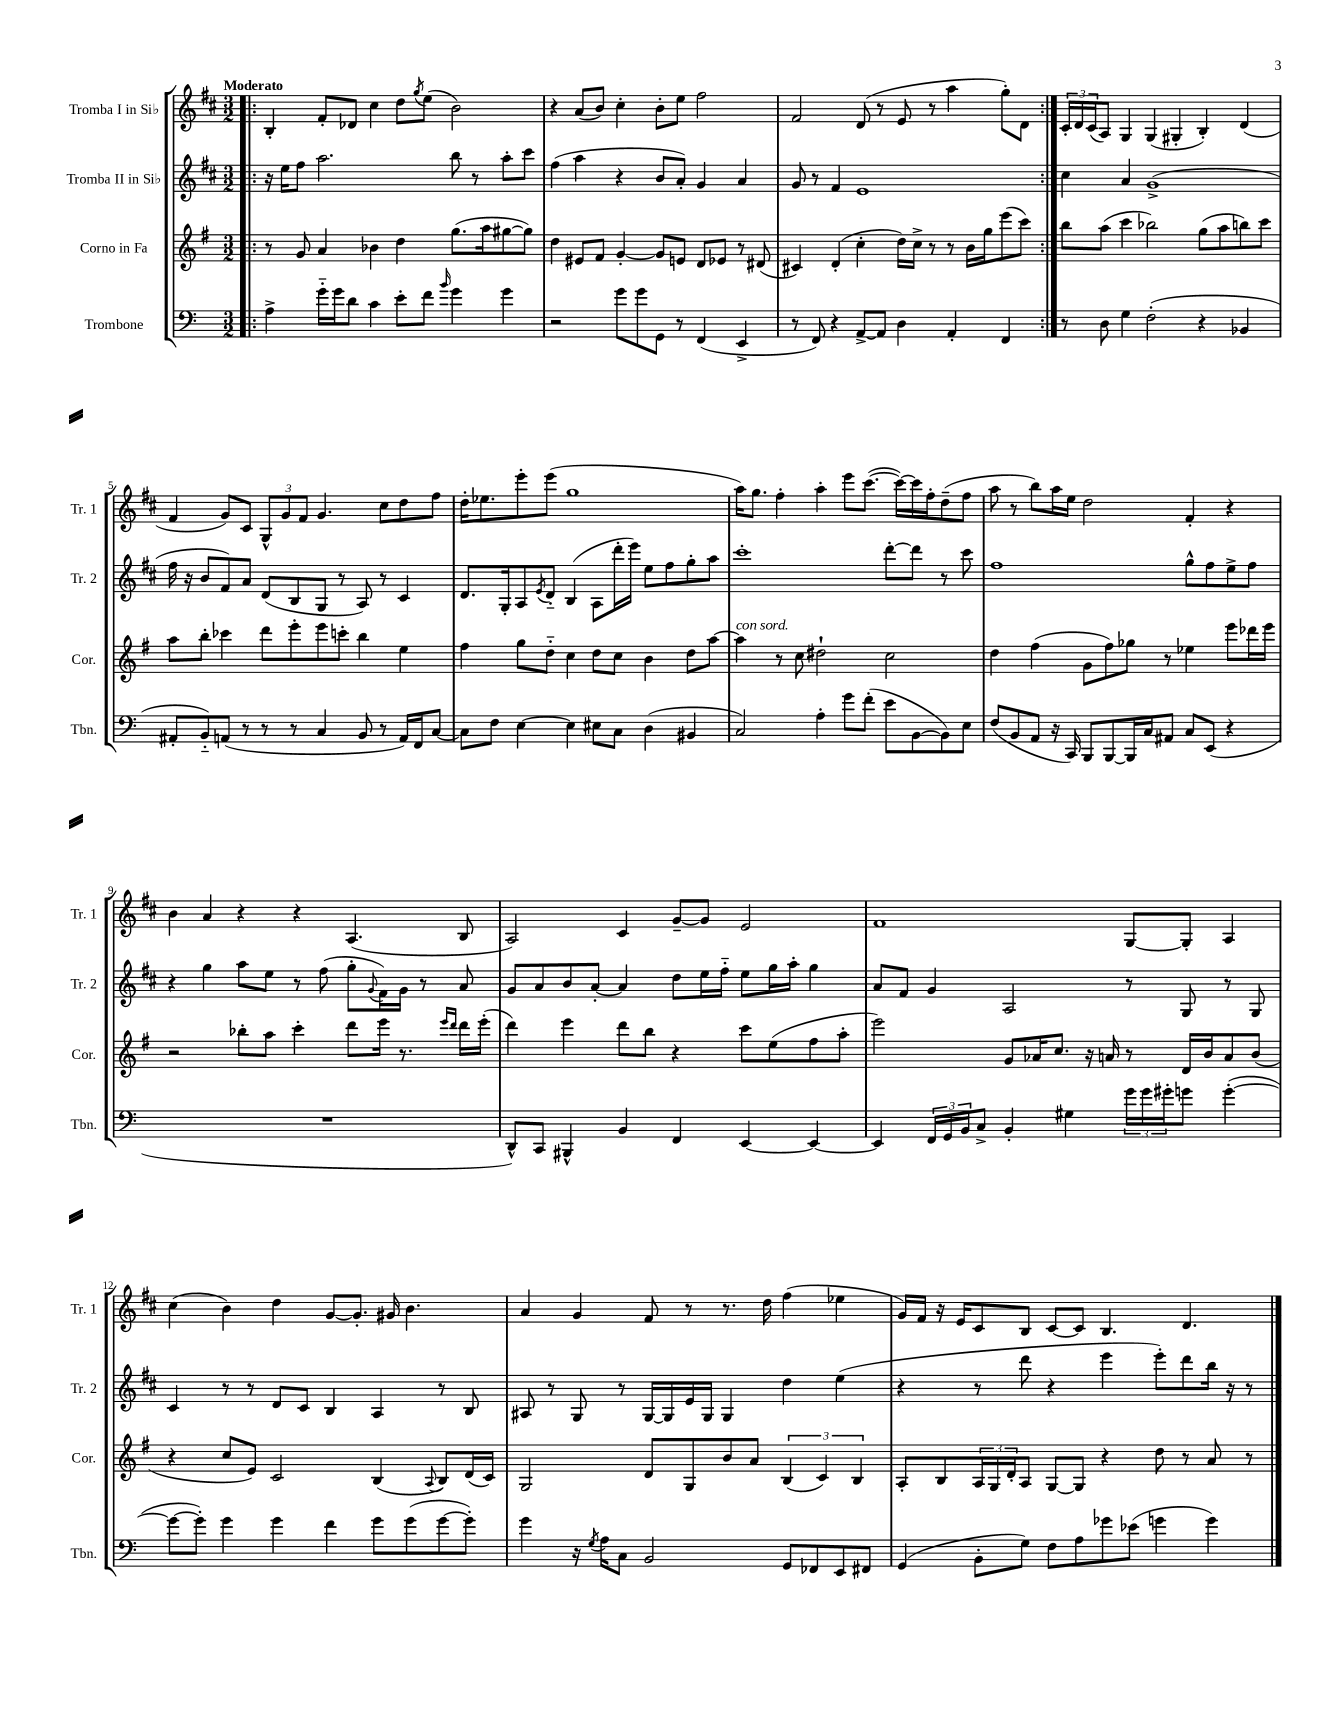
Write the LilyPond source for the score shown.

<<
\new StaffGroup <<
\new Staff = "s0" \with { instrumentName = "Tromba I in Sib" shortInstrumentName = "Tr. 1" } {
    \clef treble \key d \major \numericTimeSignature \time 3/2 \tempo "Moderato"
    \repeat volta 2 { \bar ".|:" b4-. fis'8-. des'8 cis''4 d''8 \acciaccatura { g''8 } e''8( b'2) |
    r4 a'8( b'8) cis''4-. b'8-. e''8 fis''2 |
    fis'2 d'8( r8 e'8 r8 a''4 g''8-.) d'8 | }
    \tuplet 3/2 { cis'16-. d'16 cis'16( } a8) g4 g4( gis4-. b4-.) d'4( |
    fis'4 g'8) cis'8 \tuplet 3/2 { g8-^ g'8 fis'8 } g'4. cis''8 d''8 fis''8 |
    d''16-. ees''8. e'''8-. e'''8( g''1 |
    a''16) g''8. fis''4-. a''4-. e'''8 cis'''8.~( cis'''16~) cis'''16 fis''16-. d''8--( fis''8 |
    a''8 r8 b''8) a''16 e''16 d''2 fis'4-. r4 |
    b'4 a'4 r4 r4 a4.( b8 |
    a2) cis'4 g'8~-- g'8 e'2 |
    fis'1 g8~ g8-. a4 |
    cis''4( b'4) d''4 g'8~ g'8.-. gis'16 b'4. |
    a'4 g'4 fis'8 r8 r8. d''16 fis''4( ees''4 |
    g'16) fis'16 r16 e'16 cis'8 b8 cis'8~ cis'8 b4. d'4. \bar "|." |
}
\new Staff = "s1" \with { instrumentName = "Tromba II in Sib" shortInstrumentName = "Tr. 2" } {
    \clef treble \key d \major \numericTimeSignature \time 3/2
    \repeat volta 2 { \bar ".|:" r16 e''16 fis''8 a''2. b''8 r8 a''8-. cis'''8 |
    fis''4( a''4 r4 b'8 a'8-.) g'4 a'4 |
    g'8 r8 fis'4 e'1 | }
    cis''4 a'4 g'1->( |
    fis''16 r16 b'8 fis'8) a'8 d'8( b8 g8 r8 a8) r8 cis'4 |
    d'8. g16-. a8 \acciaccatura { e'8 } d'8-_ b4( a8 d'''16-. e'''16) e''8 fis''8 g''8-. a''8 |
    cis'''1-. d'''8~-. d'''8 r8 cis'''8 |
    fis''1 g''8-^ fis''8 e''8-> fis''8 |
    r4 g''4 a''8 e''8 r8 fis''8( g''8-. \appoggiatura { g'8 } fis'16) g'16 r8 a'8 |
    g'8 a'8 b'8 a'8~-. a'4 d''8 e''16 fis''16-_ e''8 g''16 a''16-. g''4 |
    a'8 fis'8 g'4 a2 r8 g8 r8 g8 |
    cis'4 r8 r8 d'8 cis'8 b4 a4 r8 b8 |
    ais8 r8 g8 r8 g16~ g16 e'16 g16 g4 d''4 e''4( |
    r4 r8 d'''8 r4 e'''4 e'''8-.) d'''8 b''16 r16 r8 \bar "|." |
}
\new Staff = "s2" \with { instrumentName = "Corno in Fa" shortInstrumentName = "Cor." } {
    \clef treble \key g \major \numericTimeSignature \time 3/2
    \repeat volta 2 { \bar ".|:" r8 g'8 a'4 bes'4 d''4 g''8.( a''16 gis''8~ gis''8) |
    d''4 eis'8 fis'8 g'4~-. g'8 e'8 d'8 ees'8 r8 dis'8( |
    cis'4) d'4-.( c''4-. d''16) c''16-> r8 r8 b'16 g''16 e'''8( c'''8) | }
    b''8 a''8( c'''4 bes''2) g''8( a''8 b''8) c'''8 |
    a''8 b''8-. ces'''4 d'''8 e'''8-. e'''8 c'''8-. b''4 e''4 |
    fis''4 g''8 d''8-_ c''4 d''8 c''8 b'4 d''8 a''8~ |
    a''4^\markup { \italic "con sord." } r8 c''8 dis''2-! c''2 |
    d''4 fis''4( g'8 fis''8) ges''8 r8 ees''4 e'''8 des'''16 e'''16 |
    r2 bes''8-. a''8 c'''4-. d'''8 e'''16 r8. \grace { e'''16 d'''16 } d'''16 e'''16-.( |
    d'''4) e'''4 d'''8 b''8 r4 c'''8 e''8( fis''8 a''8-. |
    e'''2) g'8 aes'16 c''8. r16 a'16 r8 d'16 b'16 a'8 b'8( |
    r4 c''8 e'8) c'2 b4( \appoggiatura { a8 } b8) d'16( c'16) |
    g2 d'8 g8 b'8 a'8 \tuplet 3/2 { b4( c'4) b4 } |
    a8-. b8 \tuplet 3/2 { a16 g16 d'16-. } a8 g8~ g8 r4 d''8 r8 a'8 r8 \bar "|." |
}
\new Staff = "s3" \with { instrumentName = "Trombone" shortInstrumentName = "Tbn." } {
    \clef bass \key c \major \numericTimeSignature \time 3/2
    \repeat volta 2 { \bar ".|:" a4-> g'16-_ g'16 d'8 c'4 e'8-. f'8 \grace { b'16 } g'4 g'4 |
    r2 g'8 g'8 g,8 r8 f,4( e,4-> |
    r8 f,8) r4 a,8~-> a,8 d4 a,4-. f,4 | }
    r8 d8 g4 f2-.( r4 bes,4 |
    ais,8-. b,8-_) a,8( r8 r8 r8 c4 b,8 r8 a,16) f,16 c8~ |
    c8 f8 e4~ e4 eis8 c8 d4( bis,4 |
    c2) a4-. g'8 f'8-.( e'8 b,8~ b,8) e8 |
    f8( b,8 a,8 r16 c,16) b,,8 b,,8~ b,,16 c16 ais,8 c8 e,8( r4 |
    R1. |
    d,8-^) c,8 bis,,4-^ b,4 f,4 e,4~ e,4~ |
    e,4 \tuplet 3/2 { f,16 g,16 b,16 } c8-> b,4-. gis4 \tuplet 3/2 { g'16 g'16 gis'16-. } g'8 g'4~-.( |
    g'8~ g'8-.) g'4 g'4 f'4 g'8 g'8( g'8~ g'8-.) |
    g'4 r16 \acciaccatura { g8 } a16 c8 b,2 g,8 fes,8 e,8 fis,8 |
    g,4( b,8-. g8) f8 a8 ges'8 ees'8( g'4 g'4) \bar "|." |
}
>>
>>
